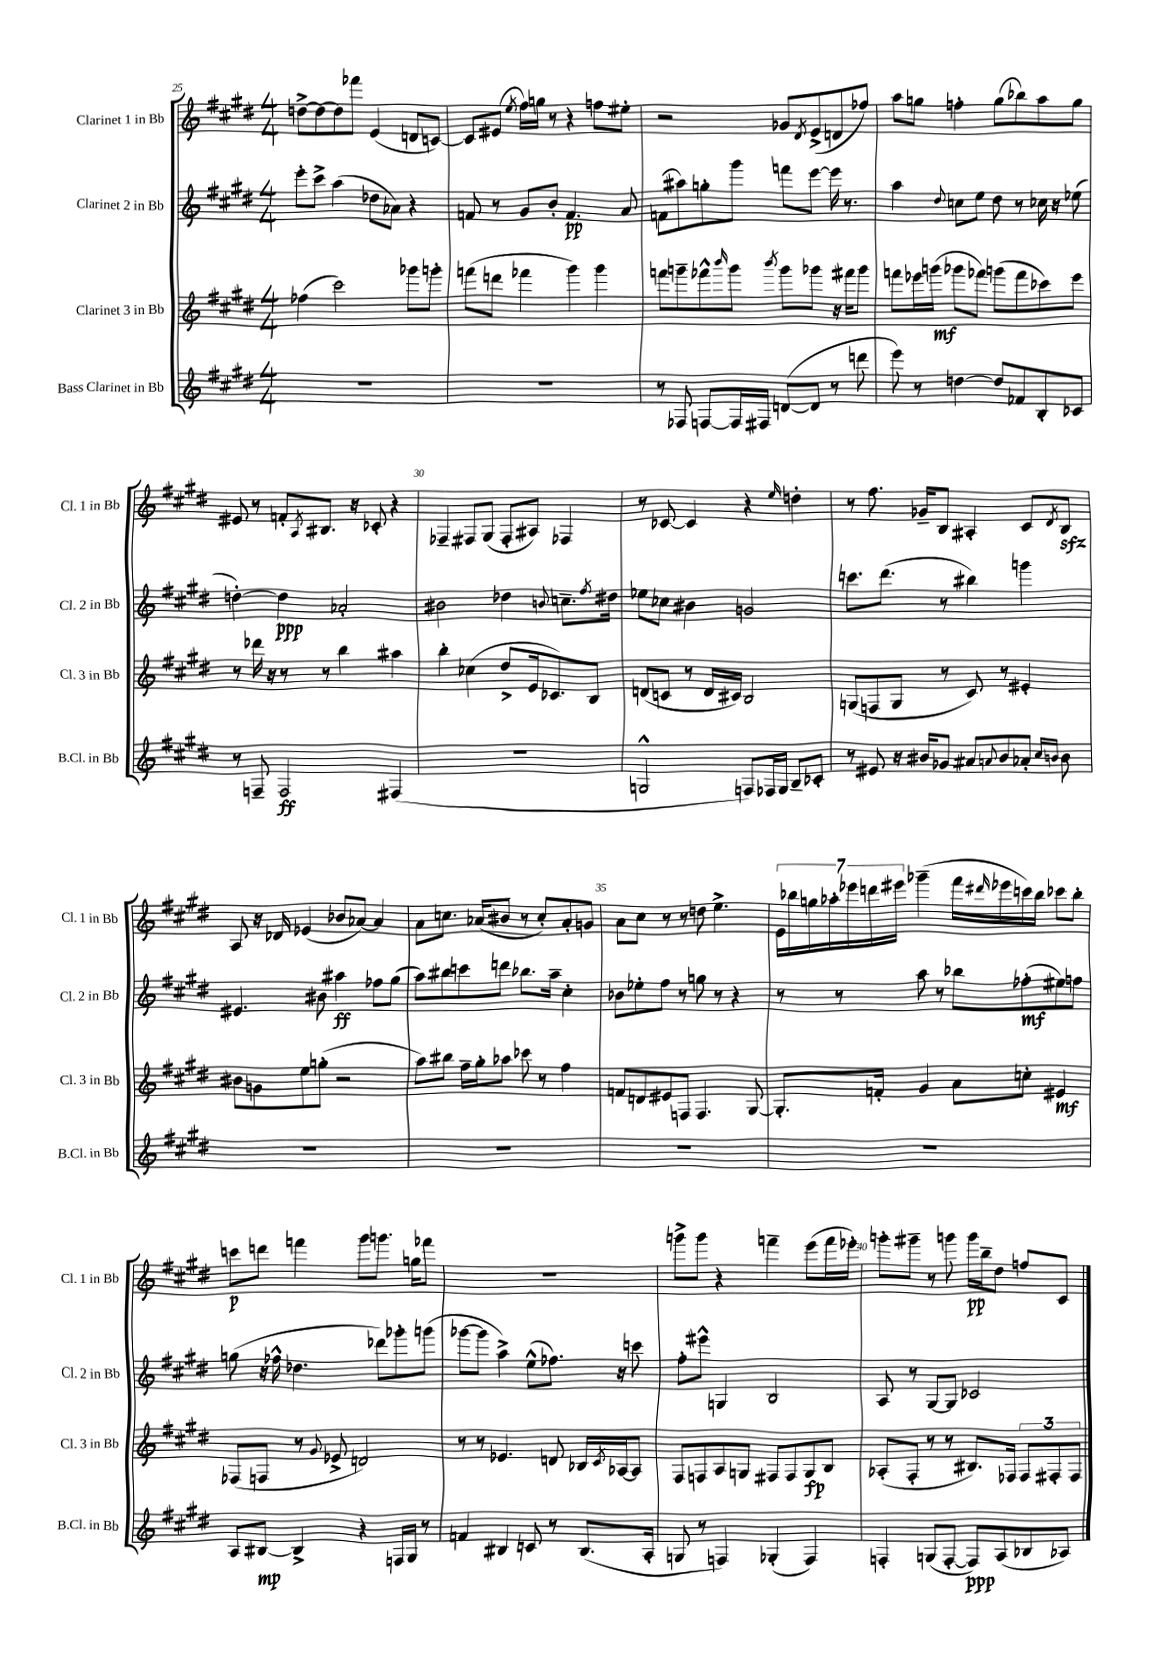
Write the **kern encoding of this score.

**kern	**kern	**kern	**kern
*staff4	*staff3	*staff2	*staff1
*clefG2	*clefG2	*clefG2	*clefG2
*k[f#c#g#d#]	*k[f#c#g#d#]	*k[f#c#g#d#]	*k[f#c#g#d#]
*M4/4	*M4/4	*M4/4	*M4/4
1r	(4ff-	8eee'	[8dd^
.	.	8ccc#^	8dd_
.	2ccc#)	(4aa	8dd]
.	.	.	8fff-
.	.	8dd-	(4e
.	.	8a-)	.
.	8ggg-	4r	8d
.	8ggg'	.	[8c)
=	=	=	=
1r	(8fff	8f	8c]
.	8ddd	8r	(8e#
.	.	.	8qee
.	4fff-	8g#	16ff#)
.	.	.	16gg
.	.	8b'	8r
.	4ggg#)	4.f	4r
.	4ggg#	.	8ff
.	.	8a	8ee#'
=	=	=	=
8r	8fff	(8f	2r
8F-	8ggg~	8aa#)	.
[8F	8fff-^^	8gg'	.
.	16qqbbb	.	.
16F]	8ggg	8ggg#	.
16F#	.	.	.
.	8qbbb	.	.
([8d	8ggg	8fff	8g-
.	.	.	8qd#
8d]	8ggg-	[8eee	(8e^
8r	16r	16eee]	8d
.	16fff#	8.r	.
8ddd	8ggg-	.	8ff-)
=	=	=	=
8eee)	8fff	4aa	8aa
8r	16eee-	.	8gg
.	(16ggg	.	.
.	.	8qqdd#	.
[4dd	8ggg-	8cc	4ff'
.	8fff-)	8ee	.
8dd]	(8ggg	8dd#	(8gg
8f-	8fff-	8r	8bb-)
8B'	8ccc-)	16cc-	8aa
.	.	16r	.
8c-	8eee-	(8ee-	8gg
=	=	=	=
8r	8r	[4dd')	8e#
8F~	16ddd-	.	8r
.	16r	.	.
2F	8r	4dd]	8f'
.	.	.	8qA
.	8r	.	8.B#
.	4bb	2a-'	.
.	.	.	16r
.	.	.	8c-'
(4F#	4aa#	.	4r
=	=	=	=
1r	4bb'	2b#	4F-~
.	(4cc-	.	8F#
.	.	.	(8G#
.	8dd#^	4dd-	8F#'
.	16e	.	8A#)
.	8.c-)	.	.
.	.	8qqb	.
.	.	8.cc~	4F-
.	8B	.	.
.	.	8qff#	.
.	.	16dd#	.
=	=	=	=
2G^^	(8d	8ee-	8r
.	8c	8cc-	[8c-
.	8r	4b#	4c-]
.	16d	.	.
.	16c#)	.	.
8F)	2B	2g	4r
16F-	.	.	.
16G	.	.	.
.	.	.	16qqee
8B~	.	.	4dd'
8c-'	.	.	.
=	=	=	=
8r	(8G	8.ccc	8r
8e#	8F	.	8.ff#
.	.	(8.ddd#	.
16r	8G	.	.
16b#	.	.	16g-~
8g-	8r	8r	8B
8a#	8c#)	4bb#)	4A#'
8qqa	.	.	.
8b#	8r	.	.
8a-'	4e#'	4ggg	8c#
16qqcc#	.	.	.
16qqb	.	.	8qd#
8b	.	.	8B
=	=	=	=
1r	8b#	4.e#	8A
.	8g	.	16r
.	.	.	16d-
.	8ee	.	(4e-
.	(8gg'	8b#	.
.	2r	4aa#	8b-
.	.	.	[8a-)
.	.	8ff-	4a-]
.	.	(8gg#	.
=	=	=	=
1r	8aa)	8aa)	8a
.	8bb#	8bb#	8.cc
.	16ff#~	8ccc	.
.	16gg#'	.	(16a-
.	8aa-	8ddd	8b#
.	8ccc-	8.bb-	8r
.	8r	.	8cc')
.	.	16aa~	.
.	4ff#	4cc#'	8a-'
.	.	.	8g
=	=	=	=
1r	8f	8b-	8a
.	8d	8ee-'	8cc#
.	8e#	8ff#	8r
.	8F	8r	8r
.	4.F	8gg	8dd
.	.	8r	4.ee^
.	.	4r	.
.	[8G#	.	.
=	=	=	=
1r	8.G#']	8r	28e
.	.	.	28bb-
.	.	.	28gg
.	.	.	28aa-'
.	.	8r	.
.	.	.	28eee-
.	.	.	28ddd
.	16f'	.	.
.	.	.	28eee#
.	4g#	8aa	(4ggg-~
.	.	8r	.
.	8a	8bb-	16fff#
.	.	.	16qqddd#
.	.	.	16eee-
.	8cc'	(8ff-'	16ccc)
.	.	.	16bb-
.	4e#	8ee#)	8ccc-
.	.	8ff	8bb-'
=	=	=	=
8A	(8F-	(8gg	8ccc
[8B#	8F	16r	8ddd
.	.	16ff-^^	.
4B#^]	8r	4.dd-	4fff
.	8qqg#	.	.
.	8e-^	.	.
4r	2d)	.	8ggg#
.	.	8ddd-)	8.ggg
16F	.	8ggg-'	.
16G#	.	.	16gg
8r	.	(8ggg	8fff-
=	=	=	=
4f	8r	[8ggg-	1r
.	8r	8ggg-]	.
4B#	4.e-	4aa^)	.
8c	.	(8ee^^	.
8r	8d	8.ff-)	.
(8.B#	16B-	.	.
.	8qc#	.	.
.	[16A-	16r	.
.	8A-]	8ccc	.
16A'	.	.	.
=	=	=	=
8G	8F#	8ff#'	8ggg^
8r	8F	8eee#^^	8ggg
4F)	8A	4G	4r
.	8G	.	.
(4G-'	8F#	2B	4fff~
.	8F#	.	.
4F)	8G	.	(8eee
.	8B	.	16fff
.	.	.	16eee-')
=	=	=	=
4F'	(8A-'	8A	8ggg'
.	8F#'	8r	8ggg#~
(8G	8r	[8G#	8r
[8F'	8r	8G#]	8ggg
8F])	8.B#)	2c-	16ggg
.	.	.	16bb~
(8A	.	.	8dd#
.	16F-	.	.
8B-	12F-	.	8ff
.	12F#'	.	.
8A-)	.	.	8c#
.	12F#	.	.
==	==	==	==
*-	*-	*-	*-
